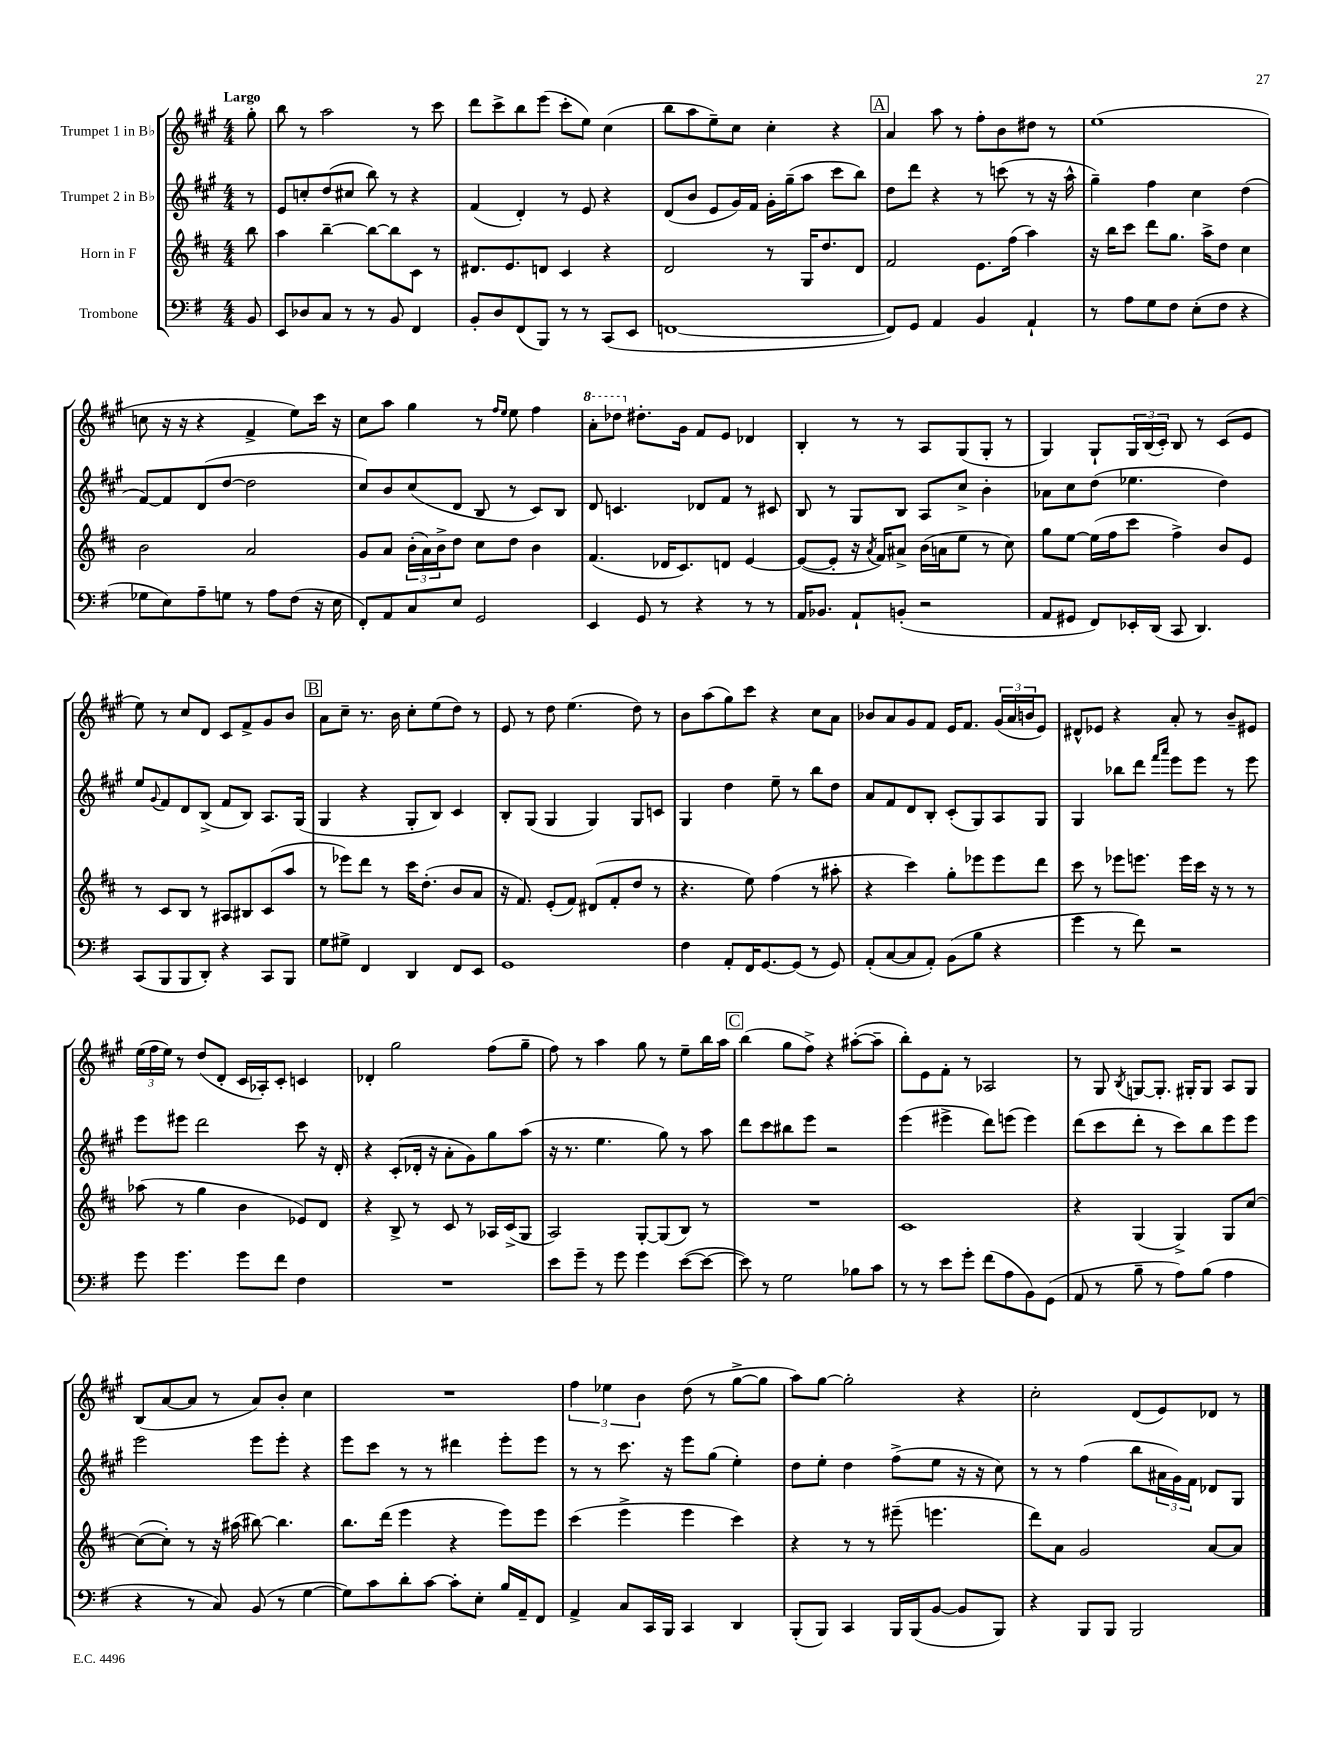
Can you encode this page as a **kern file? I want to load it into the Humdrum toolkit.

**kern	**kern	**kern	**kern
*staff4	*staff3	*staff2	*staff1
*clefF4	*clefG2	*clefG2	*clefG2
*k[f#]	*k[f#c#]	*k[f#c#g#]	*k[f#c#g#]
*M4/4	*M4/4	*M4/4	*M4/4
8BB	8bb	8r	8gg#'
=	=	=	=
8EE	4aa	8e	8bb
8D-	.	8cc'	8r
8C	[4bb~	(8dd	2aa
8r	.	8cc#	.
8r	8bb_	8bb)	.
8BB	8bb]	8r	.
4FF#	8c#	4r	8r
.	8r	.	8ccc#
=	=	=	=
8BB'	8.d#	(4f#	8ddd
8D	.	.	8ccc#^
.	8.e	.	.
(8FF#	.	4d')	8bb
8BBB)	8d	.	(8eee
8r	4c#	8r	8ccc#'
8r	.	8e	8ee)
(8CC	4r	4r	(4cc#
8EE	.	.	.
=	=	=	=
[1FF	2d	(8d	8bb
.	.	8b	8aa
.	.	8e	8ee~)
.	.	16g#)	8cc#
.	.	16f#	.
.	8r	16g#'	4cc#'
.	.	(16gg#~	.
.	16G	8aa	.
.	8.dd	.	.
.	.	8ccc#	4r
.	8d	8bb)	.
=	=	=	=
8FF])	2f#	8dd	4a
8GG	.	8ddd	.
4AA	.	4r	8aa
.	.	.	8r
4BB	8.e	8r	8ff#'
.	.	(8ccc	8b
.	(16ff#	.	.
4AA`	4aa)	8r	8dd#
.	.	16r	8r
.	.	16aa^^	.
=	=	=	=
8r	16r	4gg#~)	(1ee
.	16bb	.	.
8A	8ccc#	.	.
8G	8ddd	4ff#	.
8F#	8.gg	.	.
(8E'	.	4cc#	.
.	16aa^	.	.
8F#	8dd	.	.
4r	4cc#	(4dd	.
=	=	=	=
8G-	2b	[8f#)	8cc
8E)	.	8f#]	16r
.	.	.	16r
8A~	.	(8d	4r
8G	.	[8dd	.
8r	2a	2dd]	4f#^
8A	.	.	.
(8F#	.	.	8ee)
16r	.	.	16ccc#
16E	.	.	16r
=	=	=	=
8FF#')	8g	8cc#)	8cc#
8AA	8a	8b	8aa
8C	(24b'	(8cc#	4gg#
.	24a)	.	.
.	24b^	.	.
8E	8dd	8d	.
2GG	8cc#	8B	8r
.	.	.	16qqff#
.	.	.	16qqee
.	8dd	8r	8ee
.	4b	8c#)	4ff#
.	.	8B	.
=	=	=	=
4EE	(4.f#	8d	8aa'
.	.	4.c	8ddd-
8GG	.	.	8.dd#'
8r	16d-	.	.
.	8.c#)	.	16g#
4r	.	8d-	8f#
.	8d	8f#	8e
8r	[4e	8r	4d-
8r	.	8c#	.
=	=	=	=
16AA	(8e_	8B	4B'
8.BB-	.	.	.
.	8e']	8r	.
8AA`	16r	8G#	8r
.	8qa	.	.
.	16f#)	.	.
(8BB'	8a#^	8B	8r
2r	(16b	8A	8A
.	16a	.	.
.	8ee	8cc#^	(8G#
.	8r	4b'	8G#'
.	8cc#)	.	8r
=	=	=	=
8AA	8gg	8a-	4G#)
8GG#	[8ee	8cc#	.
8FF#)	(16ee]	(8dd	8G#`
.	16ff#	.	.
16EE-'	8ccc#	4.ee-	24G#
.	.	.	(24B
(16DD	.	.	.
.	.	.	24c#')
8CC	4ff#^)	.	8B
4.DD)	.	.	8r
.	8b	4dd)	(8c#
.	8e	.	8e
=	=	=	=
(8CC	8r	8ee	8ee)
.	.	8qqg#	.
8BBB	8c#	8f#	8r
8BBB	8B	8d	8cc#
8DD')	8r	(8B^	8d
4r	8A#	8f#	8c#
.	8B#	8B)	8f#^
8CC	(8c#	8.A	8g#
8BBB	8aa	.	8b
.	.	(16G#	.
=	=	=	=
8G	8r	4G#	8a
8G#^	8eee-)	.	8cc#~
4FF#	8ddd	4r	8.r
.	8r	.	.
.	.	.	16b
4DD	16ccc#	8G#'	8cc#'
.	(8.dd'	.	.
.	.	8B)	(8ee
8FF#	8b	4c#	8dd)
8EE	8a	.	8r
=	=	=	=
1GG	16r	8B'	8e
.	8.f#)	.	.
.	.	(8G#	8r
.	(8e'	4G#	8dd
.	8f#)	.	(4.ee
.	(8d#	4G#)	.
.	8f#'	.	.
.	8dd	8G#	8dd)
.	8r	8c	8r
=	=	=	=
4F#	4.r	4G#	8b
.	.	.	(8aa
8AA'	.	4dd	8gg#)
16FF#	8ee)	.	8ccc#
[8.GG	.	.	.
.	(4ff#	8ee~	4r
(8GG]	.	8r	.
8r	8r	8bb	8cc#
8GG)	8aa#'	8dd	8a
=	=	=	=
(8AA'	4r	8a	8b-
[8C	.	8f#	8a
8C]	4ccc#)	8d	8g#
8AA')	.	8B'	8f#
(8BB	8gg'	(8c#'	16e
.	.	.	8.f#
8B	8eee-	8G#)	.
4r	8eee-	8A	(24g#
.	.	.	24a
.	.	.	24b
.	8ddd	8G#	8e)
=	=	=	=
4g	8ccc#	4G#	8d#^^
.	8r	.	8e-
8r	8eee-	8bb-	4r
8f#)	8.eee	8ddd	.
.	.	16qqfff#	.
.	.	16qqaaa	.
2r	.	8eee	8a'
.	16eee	.	.
.	16ccc#	8eee	8r
.	16r	.	.
.	8r	8r	8b~
.	8r	8eee	8e#
=	=	=	=
8g	(8aa-	8eee	(24ee
.	.	.	24ff#
.	.	.	24ee)
4.g	8r	8eee#	8r
.	4gg	2ddd	(8dd
.	.	.	8d'
8g	4b	.	16c#
.	.	.	16A-')
8f#	.	.	8c#'
4F#	8e-)	8ccc#	4c
.	8d	16r	.
.	.	16d'	.
=	=	=	=
1r	4r	4r	4d-'
.	8B^	(8c#'	2gg#
.	8r	16d-'	.
.	.	16r	.
.	8c#	8a'	.
.	8r	8g#)	.
.	16A-	8gg#	(8ff#
.	(16c#^	.	.
.	8G	(8aa	8gg#~
=	=	=	=
8e	2A)	16r	8ff#)
.	.	8.r	.
8g~	.	.	8r
8r	.	4.ee	4aa
8g	.	.	.
4g	[8G'	.	8gg#
.	(8G]	8gg#)	8r
([8e	8B)	8r	8ee~
8e_	8r	8aa	16bb
.	.	.	16aa
=	=	=	=
8e])	1r	8ddd	(4bb
8r	.	8ccc#	.
2G	.	8bb#	8gg#
.	.	8eee	8ff#^)
.	.	2r	4r
8B-	.	.	([8aa#'
8c	.	.	8aa#~]
=	=	=	=
8r	1c#	(4eee	8bb')
8r	.	.	8e
8e	.	4eee#^	8f#'
8g'	.	.	8r
(8f#	.	8ddd)	2A-
8A	.	(8eee	.
8BB)	.	4eee)	.
(8GG	.	.	.
=	=	=	=
8AA	4r	(8ddd	8r
8r	.	8ccc#	8G#
.	.	.	8qB
8B~	(4G	8ddd'	[8G
8r	.	8r	8.G']
8A)	4G^)	8ccc#)	.
.	.	.	16G#'
(8B	.	8bb	8G#
4A	8G	8eee	8A
.	[8cc#	8eee	8G#
=	=	=	=
4r	(8cc#_	2eee	(8B
.	8cc#'])	.	[8a
8r	8r	.	8a]
8C)	16r	.	8r
.	(16aa#	.	.
(8BB	[8bb#)	8eee	8a)
8r	4.bb#]	8eee'	8b'
[4G	.	4r	4cc#
=	=	=	=
8G])	8.bb	8eee	1r
8c	.	8ccc#	.
.	(16ddd	.	.
8d'	4eee	8r	.
[8c	.	8r	.
8c']	4r	4ddd#	.
8E'	.	.	.
16B	8eee)	8eee'	.
16AA~	.	.	.
8FF#	8eee	8eee	.
=	=	=	=
4AA^	(4ccc#	8r	6ff#
.	.	8r	.
.	.	.	6ee-
8C	4eee^	8.ccc#	.
.	.	.	6b
16CC	.	.	.
16BBB	.	16r	.
4CC	4eee	8eee	(8dd
.	.	(8gg#	8r
4DD	4ccc#)	4ee')	[8gg#^
.	.	.	8gg#]
=	=	=	=
(8BBB'	4r	8dd	8aa)
8BBB)	.	8ee'	[8gg#
4CC	8r	4dd	2gg#']
.	8r	.	.
16BBB	(8eee#~	(8ff#^	.
(16BBB	.	.	.
[8BB	4.eee	8ee	.
8BB]	.	16r	4r
.	.	16r	.
8BBB)	.	8cc#)	.
=	=	=	=
4r	8ddd)	8r	2cc#'
.	8a	8r	.
8BBB	2g	(4ff#	.
8BBB	.	.	.
2BBB	.	8bb	(8d
.	.	24a#	8e)
.	.	24g#)	.
.	.	24f#	.
.	[8a	8d-	8d-
.	8a]	8G#	8r
==	==	==	==
*-	*-	*-	*-
